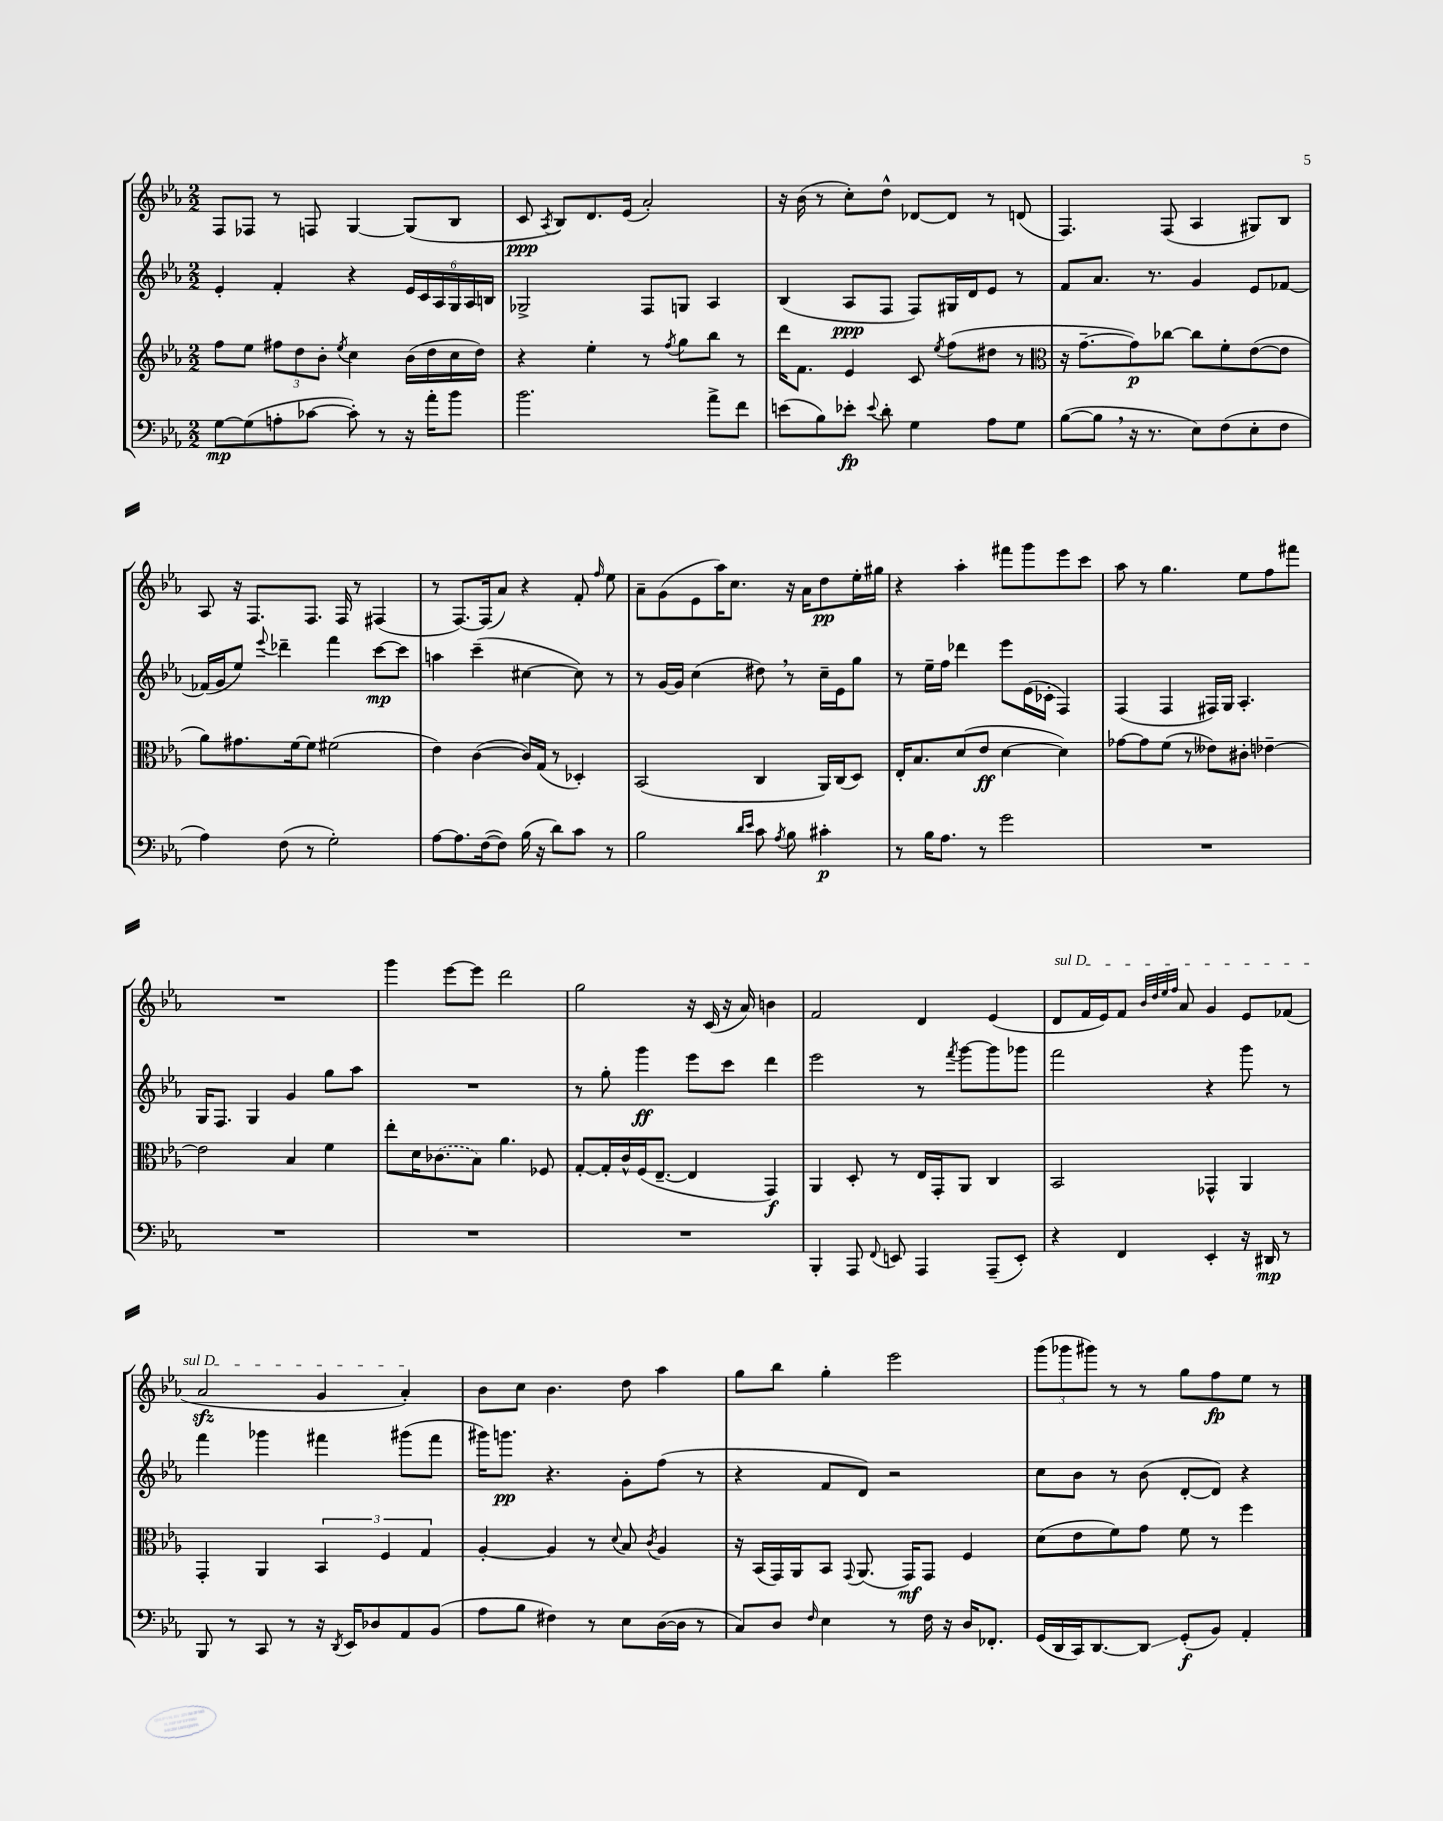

**kern	**kern	**kern	**kern
*staff4	*staff3	*staff2	*staff1
*clefF4	*clefG2	*clefG2	*clefG2
*k[b-e-a-]	*k[b-e-a-]	*k[b-e-a-]	*k[b-e-a-]
*M2/2	*M2/2	*M2/2	*M2/2
[8G	8ff	4e-'	8F
(8G]	8ee-	.	8F-
8A'	12ff#	4f'	8r
.	12dd	.	.
[8c-	.	.	8F
.	12b-'	.	.
.	8qee-	.	.
8c-'])	4cc	4r	[4G
8r	.	.	.
16r	(16b-	24e-	(8G]
.	.	24c	.
16a-'	16dd	.	.
.	.	24A-	.
8b-	16cc	24G	8B-
.	.	24A-	.
.	16dd)	.	.
.	.	24B	.
=	=	=	=
2.b-	4r	2G-^	8c
.	.	.	8qA-
.	.	.	8B-)
.	4ee-'	.	8.d
.	.	.	(16e-
.	8r	8F	2a-')
.	8qff	.	.
.	8gg	8G	.
8a-^	8bb-	4A-	.
8f	8r	.	.
=	=	=	=
(8e	16ddd	(4B-	16r
.	8.f	.	(16b-
8B-)	.	.	8r
8e-'	4e-	8A-	8cc')
8qqe-	.	.	.
8d'	.	8F	8dd^^
4G	8c	8F)	[8d-
.	8qee-	.	.
.	(8ff	16G#	8d-]
.	.	16d	.
8A-	8dd#	8e-	8r
8G	8r	8r	(8d
=	=	=	=
*	*clefC3	*	*
([8B-	16r	8f	4.F)
.	[8.g~	.	.
8B-]	.	8.a-	.
16r	8g])	.	.
8.r	.	8.r	.
.	[8cc-	.	(8F
8E-)	8cc-]	4g	4A-
(8F	8f'	.	.
8E-'	([8e-	8e-	8G#)
8F	8e-]	[8f-	8B-
=	=	=	=
4A-)	8a-)	(16f-]	8A-
.	.	16g	.
.	8.g#	8ee-)	16r
.	.	.	8.F
.	.	8qqeee-	.
(8F	.	4ddd-~	.
.	[16f	.	.
8r	8f]	.	8.F
2G')	(2f#	4fff	.
.	.	.	16F
.	.	.	8r
.	.	[8ccc	(4F#
.	.	8ccc]	.
=	=	=	=
[8A-	4e-)	4aa	8r
8.A-]	.	.	[8.F)
.	([4c	(4ccc~	.
([16F	.	.	(16F]
8F])	.	.	8a-)
(16B-	16c])	[4cc#	4r
16r	(16G	.	.
8d)	8r	.	.
8c	4D-')	8cc#])	8f'
.	.	.	16qqff
8r	.	8r	8ee-
=	=	=	=
2B-	(2BB-	8r	8a-~
.	.	[16g	(8g
.	.	16g]	.
.	.	(4cc	8e-
.	.	.	16aa-)
.	.	.	8.cc
16qqd	.	.	.
16qqe-	.	.	.
8c	4C	8dd#)	.
8qA-	.	.	.
8B-	.	8r	16r
.	.	.	16a-
4c#'	16AA-)	16cc~	8dd
.	(16C	16e-	.
.	8D)	8gg	16ee-'
.	.	.	16gg#
=	=	=	=
8r	16E-'	8r	4r
.	8.B-	.	.
16B-	.	16ee-~	.
8.A-	.	16ff	.
.	(8d	4ddd-	4aa-'
8r	8e-	.	.
2g	[4d	8eee-	8fff#
.	.	(16e-	8ggg
.	.	16c-'	.
.	4d])	4F)	8eee-
.	.	.	8ccc
=	=	=	=
1r	[8g-	(4F	8aa-
.	8g-]	.	8r
.	(8f	4F	4.gg
.	8r	.	.
.	8e--)	16F#)	.
.	.	16G	.
.	8c#'	4.A-'	8ee-
.	[4e-~	.	8ff
.	.	.	8fff#
=	=	=	=
1r	2e-]	16G	1r
.	.	8.F	.
.	.	4G	.
.	4B-	4g	.
.	4f	8gg	.
.	.	8aa-	.
=	=	=	=
1r	8ee-'	1r	4ggg
.	16d	.	.
.	(8.c-	.	.
.	.	.	[8eee-
.	8B-)	.	8eee-]
.	4.a-	.	2ddd
.	8F-	.	.
=	=	=	=
1r	[8G'	8r	2gg
.	16G']	8gg'	.
.	16c^^	.	.
.	(16F	4ggg	.
.	[8.E-~	.	.
.	4E-]	8eee-	16r
.	.	.	(16c
.	.	8ccc	16r
.	.	.	16a-)
.	4GG)	4ddd	4b
=	=	=	=
4BBB-'	4AA-	2eee-	2f
8AAA-	8D'	.	.
8qqFF	.	.	.
8EE	8r	.	.
4AAA-	16E-	8r	4d
.	16GG'	.	.
.	.	8qfff	.
.	8AA-	[8ggg	.
(8AAA-~	4C	8ggg]	(4e-
8EE')	.	8ggg-	.
=	=	=	=
4r	2BB-	2fff	8d
.	.	.	16f
.	.	.	16e-)
4FF	.	.	8f
.	.	.	32qqb-
.	.	.	32qqdd
.	.	.	32qqee-
.	.	.	32qqff
.	.	.	8a-
4EE-'	4GG-^^	4r	4g
16r	4AA-	8ggg	8e-
16DD#	.	.	.
8r	.	8r	(8f-
=	=	=	=
8BBB-	4GG'	4fff	2a-
8r	.	.	.
8CC	4AA-	4ggg-	.
8r	.	.	.
16r	6BB-	4fff#	4g
8qDD	.	.	.
16EE-	.	.	.
8D-	.	.	.
.	6F	.	.
8AA-	.	(8ggg#	4a-')
.	6G	.	.
(8BB-	.	8fff#	.
=	=	=	=
8A-	[4A-'	16ggg#)	8b-
.	.	8.ggg	.
8B-	.	.	8cc
4F#)	4A-]	4.r	4.b-
8r	8r	.	.
.	8qqd	.	.
8E-	8B-	8g'	8dd
.	8qc	.	.
([16D	4A-	(8ff	4aa-
16D]	.	.	.
8r	.	8r	.
=	=	=	=
8C)	16r	4r	8gg
.	(16BB-	.	.
8D	16GG)	.	8bb-
.	16AA-	.	.
16qqF	.	.	.
4E-	8BB-	8f	4gg'
.	8qqGG	.	.
.	(8.AA-	8d)	.
8r	.	2r	2eee-
.	16GG)	.	.
16F	8GG	.	.
16r	.	.	.
16D	4F	.	.
8.FF-'	.	.	.
=	=	=	=
(16GG	(8d	8cc	(12ggg
16DD	.	.	.
.	.	.	12ggg-
16CC)	8e-	8b-	.
.	.	.	12ggg#)
[8.DD	.	.	.
.	8f)	8r	8r
8DD]	8g	(8b-	8r
(8GG'	8f	[8d'	8gg
8BB-)	8r	8d])	8ff
4AA-'	4ff	4r	8ee-
.	.	.	8r
==	==	==	==
*-	*-	*-	*-
